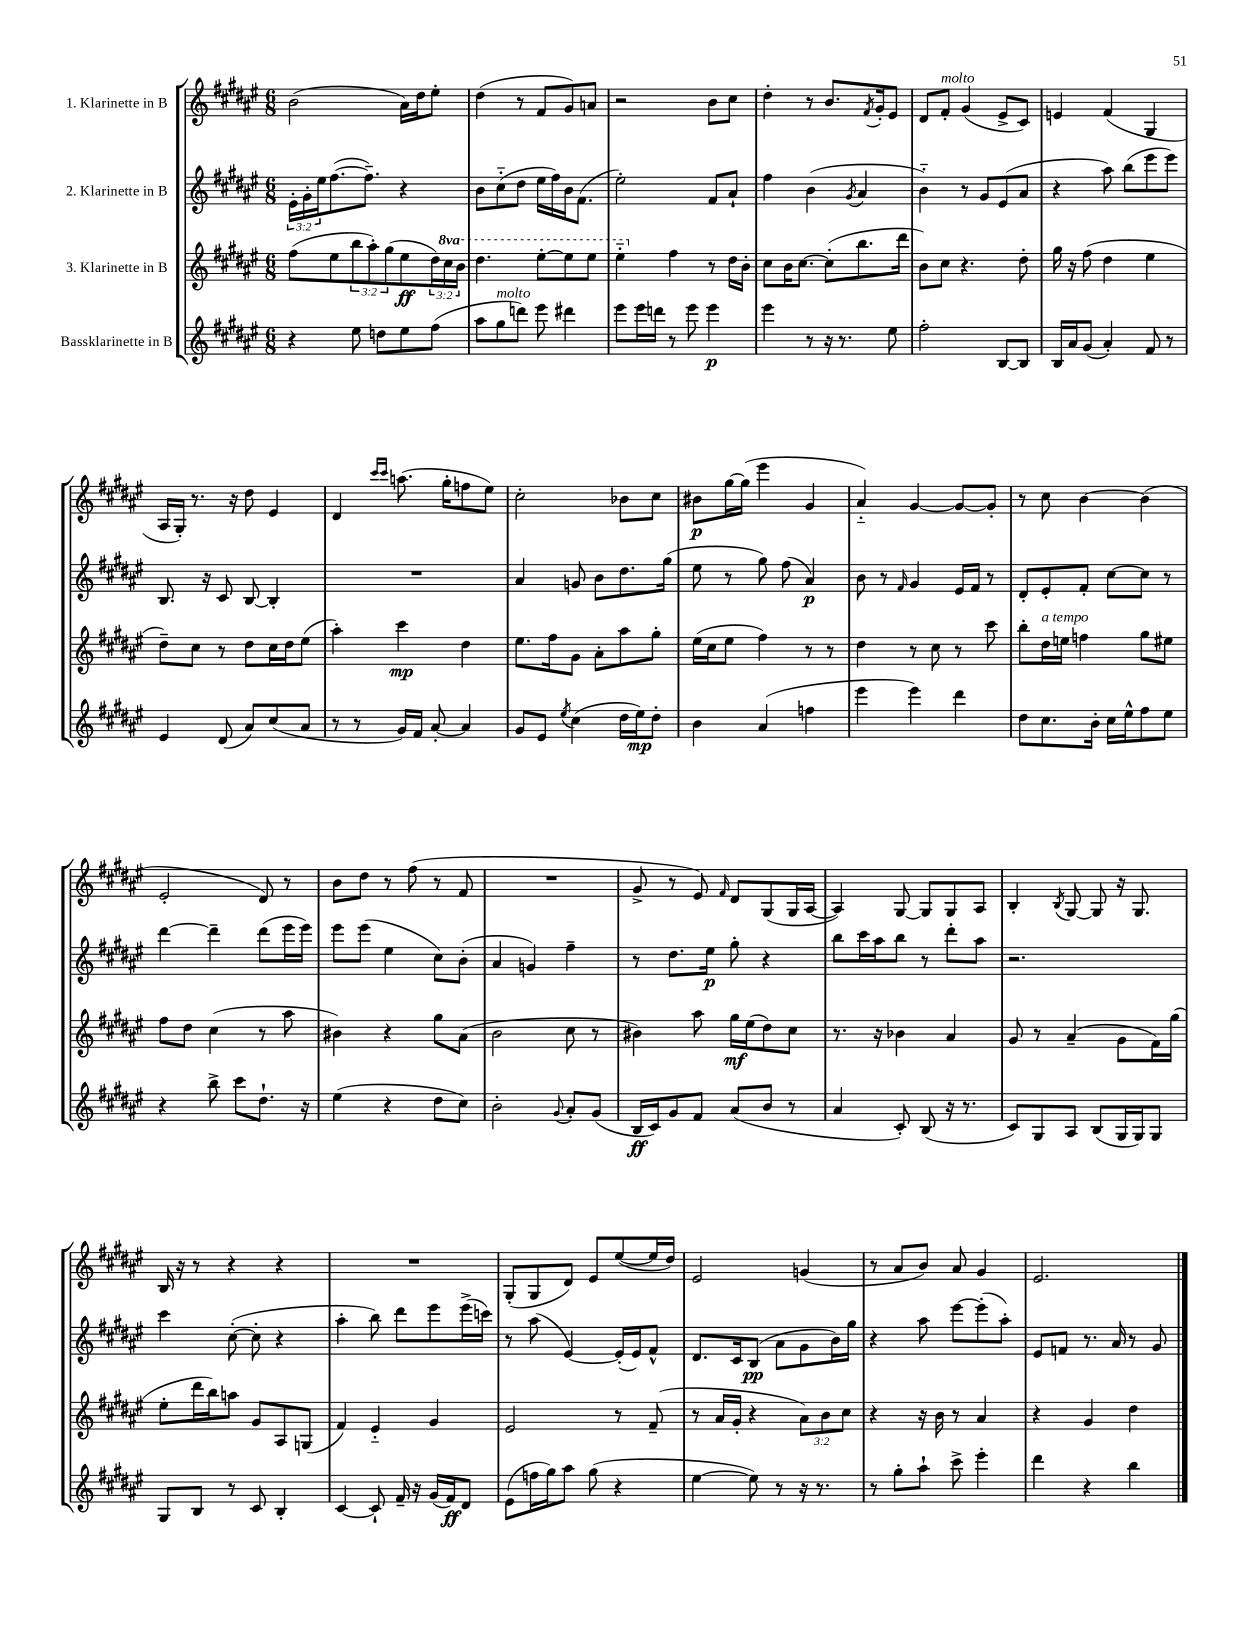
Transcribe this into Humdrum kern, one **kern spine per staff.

**kern	**dynam	**kern	**dynam	**kern	**dynam	**kern	**dynam
*part4	*part4	*part3	*part3	*part2	*part2	*part1	*part1
*staff4	*staff4	*staff3	*staff3	*staff2	*staff2	*staff1	*staff1
*I"Bassklarinette in B	*	*I"3. Klarinette in B	*	*I"2. Klarinette in B	*	*I"1. Klarinette in B	*
*clefG2	*	*clefG2	*	*clefG2	*	*clefG2	*
*k[f#c#g#d#a#e#]	*	*k[f#c#g#d#a#e#]	*	*k[f#c#g#d#a#e#]	*	*k[f#c#g#d#a#e#]	*
*M6/8	*	*M6/8	*	*M6/8	*	*M6/8	*
=4	=4	=4	=4	=4	=4	=4	=4
4r	.	(8ff#\L	.	24e#'\LL	.	(2b\	.
.	.	.	.	24g#'\	.	.	.
.	.	.	.	24ee#\J	.	.	.
.	.	8ee#\	.	([8.ff#\	.	.	.
8ee#\	.	12bb\	.	.	.	.	.
.	.	.	.	8.ff#~\J])	.	.	.
.	.	12aa#'\)	.	.	.	.	.
8ddn\L	.	.	.	.	.	.	.
.	.	(12gg#\	.	.	.	.	.
8ee#\	.	8ee#\	ff	4r	.	16a#\LL)	.
.	.	.	.	.	.	16dd#\J	.
(8ff#\J	.	24dd#\L)	.	.	.	8ee#'\J	.
*	*	*8va	*	*	*	*	*
.	.	24ccc#\	.	.	.	.	.
.	.	24bb\JJ	.	.	.	.	.
=5	=5	=5	=5	=5	=5	=5	=5
8aa#\L	.	4.ddd#\	.	8b\L	.	(4dd#\	.
!LO:TX:a:i:t=molto	!	!	!	!	!	!	!
8gg#\	.	.	.	(8cc#\	.	.	.
8dddn\J)	.	.	.	8dd#\J	.	8r	.
8eee#\	.	[8eee#'\L	.	16ee#\LL	.	8f#/L	.
.	.	.	.	16ff#\)	.	.	.
4ddd#X\	.	8eee#\]	.	16b\J	.	8g#/)	.
.	.	.	.	(8.f#\J	.	.	.
.	.	8eee#\J	.	.	.	8an/J	.
=6	=6	=6	=6	=6	=6	=6	=6
8eee#\L	.	4eee#\	.	2ee#'\)	.	2r	.
16eee#\L	.	.	.	.	.	.	.
16dddn\JJ	.	.	.	.	.	.	.
*	*	*X8va	*	*	*	*	*
8r	.	4ff#\	.	.	.	.	.
8eee#\	.	.	.	.	.	.	.
4eee#\	p	8r	.	8f#/L	.	8b\L	.
.	.	16dd#\LL	.	8a#`/J	.	8cc#\J	.
.	.	16b'\JJ	.	.	.	.	.
=7	=7	=7	=7	=7	=7	=7	=7
4eee#\	.	8cc#\L	.	4ff#\	.	4dd#'\	.
.	.	16b\K	.	.	.	.	.
.	.	[8.cc#\J	.	.	.	.	.
8r	.	.	.	(4b\	.	8r	.
16r	.	(8cc#'\L]	.	.	.	8.b/L	.
8.r	.	.	.	.	.	.	.
.	.	.	.	8qg#/	.	.	.
.	.	8.bb\	.	4a#/	.	.	.
.	.	.	.	.	.	8qf#/	.
.	.	.	.	.	.	16g#'/k	.
8ee#\	.	.	.	.	.	8e#/J	.
.	.	16ddd#\Jk	.	.	.	.	.
=8	=8	=8	=8	=8	=8	=8	=8
2ff#'\	.	8b\L)	.	4b\)	.	8d#/L	.
!	!	!	!	!	!	!LO:TX:a:i:t=molto	!
.	.	8cc#\J	.	.	.	8f#'/J	.
.	.	4.r	.	8r	.	(4g#/	.
.	.	.	.	8g#/L	.	.	.
[8B/L	.	.	.	(8e#/	.	8e#^/L	.
8B/J]	.	8dd#'\	.	8a#/J	.	8c#/J)	.
=9	=9	=9	=9	=9	=9	=9	=9
16B/LL	.	16gg#\	.	4r	.	4en/	.
16a#/J	.	16r	.	.	.	.	.
(8g#/J	.	(8ff#\	.	.	.	.	.
4a#'/)	.	4dd#\	.	8aa#\)	.	(4f#/	.
.	.	.	.	(8bb\L	.	.	.
8f#/	.	4ee#\	.	8eee#\	.	4G#/	.
8r	.	.	.	8eee#\J)	.	.	.
!!LO:LB:g=z
=10	=10	=10	=10	=10	=10	=10	=10
4e#/	.	8dd#~\L)	.	8.B/	.	16A#/LL	.
.	.	.	.	.	.	16G#'/JJ)	.
.	.	8cc#\J	.	.	.	8.r	.
.	.	.	.	16r	.	.	.
(8d#/	.	8r	.	8c#/	.	.	.
.	.	.	.	.	.	16r	.
8a#/L)	.	8dd#\L	.	[8B/	.	8dd#\	.
(8cc#/	.	16cc#\L	.	4B'/]	.	4e#/	.
.	.	16dd#\J	.	.	.	.	.
8a#/J	.	(8ee#\J	.	.	.	.	.
=11	=11	=11	=11	=11	=11	=11	=11
8r	.	4aa#'\)	.	2.r	.	4d#/	.
8r	.	.	.	.	.	.	.
.	.	.	.	.	.	16qqccc#/LL	.
.	.	.	.	.	.	16qqccc#/JJ	.
16g#/LL)	.	4ccc#\	mp	.	.	(8.aan\	.
16f#/JJ	.	.	.	.	.	.	.
[8a#'/	.	.	.	.	.	.	.
.	.	.	.	.	.	16gg#'\KL	.
4a#/]	.	4dd#\	.	.	.	8ffn\	.
.	.	.	.	.	.	8ee#\J)	.
=12	=12	=12	=12	=12	=12	=12	=12
8g#/L	.	8.ee#\L	.	4a#/	.	2cc#'\	.
8e#/J	.	.	.	.	.	.	.
.	.	16ff#\k	.	.	.	.	.
8qee#/	.	.	.	.	.	.	.
(4cc#\	.	8g#\J	.	8gn/	.	.	.
.	.	8a#'\L	.	8b\L	.	.	.
16dd#\LL	.	8aa#\	.	8.dd#\	.	8b-X\L	.
16ee#\J)	mp	.	.	.	.	.	.
8dd#'\J	.	8gg#'\J	.	.	.	8cc#\J	.
.	.	.	.	(16gg#\Jk	.	.	.
=13	=13	=13	=13	=13	=13	=13	=13
4b\	.	(16ee#\LL	.	8ee#\	.	8b#X\L	p
.	.	16cc#\J	.	.	.	.	.
.	.	8ee#\J	.	8r	.	[16gg#\L	.
.	.	.	.	.	.	(16gg#\JJ]	.
(4a#/	.	4ff#\)	.	8gg#\)	.	4eee#\	.
.	.	.	.	(8ff#\	.	.	.
4ffn\	.	8r	.	4a#/)	p	4g#/	.
.	.	8r	.	.	.	.	.
=14	=14	=14	=14	=14	=14	=14	=14
4eee#\	.	4dd#\	.	8b\	.	4a#/)	.
.	.	.	.	8r	.	.	.
.	.	.	.	16qqf#/	.	.	.
4eee#\)	.	8r	.	4g#/	.	[4g#/	.
.	.	8cc#\	.	.	.	.	.
4ddd#\	.	8r	.	16e#/LL	.	8g#/L_	.
.	.	.	.	16f#/JJ	.	.	.
.	.	8ccc#\	.	8r	.	8g#'/J]	.
=15	=15	=15	=15	=15	=15	=15	=15
8dd#\L	.	8bb'\L	.	8d#'/L	.	8r	.
!	!	!LO:TX:a:i:t=a tempo	!	!	!	!	!
8.cc#\	.	16dd#\L	.	8e#'/	.	8cc#\	.
.	.	16een\JJ	.	.	.	.	.
.	.	4ffn\	.	8f#'/J	.	[4b\	.
16b'\Jk	.	.	.	.	.	.	.
16cc#\LL	.	.	.	[8cc#\L	.	.	.
16ee#^^\J	.	.	.	.	.	.	.
8ff#\	.	8gg#\L	.	8cc#\J]	.	(4b\]	.
8ee#\J	.	8ee#X\J	.	8r	.	.	.
!!LO:LB:g=z
=16	=16	=16	=16	=16	=16	=16	=16
4r	.	8ff#\L	.	[4ddd#\	.	2e#'/	.
.	.	8dd#\J	.	.	.	.	.
8bb^\	.	(4cc#\	.	4ddd#~\]	.	.	.
8ccc#\L	.	.	.	.	.	.	.
8.dd#`\J	.	8r	.	(8ddd#\L	.	8d#/)	.
.	.	8aa#\	.	16eee#\L	.	8r	.
16r	.	.	.	16eee#\JJ)	.	.	.
=17	=17	=17	=17	=17	=17	=17	=17
(4ee#\	.	4b#X\)	.	8eee#\L	.	8b\L	.
.	.	.	.	(8eee#\J	.	8dd#\J	.
4r	.	4r	.	4ee#\	.	8r	.
.	.	.	.	.	.	(8ff#\	.
8dd#\L	.	8gg#\L	.	8cc#\L)	.	8r	.
8cc#\J)	.	(8a#\J	.	(8b'\J	.	8f#/	.
=18	=18	=18	=18	=18	=18	=18	=18
2b'\	.	2b\	.	4a#/	.	2.r	.
.	.	.	.	4gn/)	.	.	.
8qqg#/	.	.	.	.	.	.	.
8a#'/L	.	8cc#\	.	4ff#~\	.	.	.
(8g#/J	.	8r	.	.	.	.	.
=19	=19	=19	=19	=19	=19	=19	=19
16B/LL	ff	4b#X\)	.	8r	.	8g#^/	.
16c#/J)	.	.	.	.	.	.	.
8g#/	.	.	.	8.dd#\L	.	8r	.
8f#/J	.	8aa#\	.	.	.	8e#/)	.
.	.	.	.	16ee#\Jk	p	.	.
.	.	.	.	.	.	16qqf#/	.
(8a#/L	.	16gg#\LL	mf	8gg#'\	.	8d#/L	.
.	.	(16ee#\J	.	.	.	.	.
8b/J	.	8dd#\)	.	4r	.	(8G#/	.
8r	.	8cc#\J	.	.	.	16G#/L	.
.	.	.	.	.	.	[16A#/JJ	.
=20	=20	=20	=20	=20	=20	=20	=20
4a#/	.	8.r	.	8bb\L	.	4A#/])	.
.	.	.	.	16ccc#\L	.	.	.
.	.	16r	.	16aa#\J	.	.	.
8c#'/)	.	4b-X\	.	8bb\J	.	[8G#/	.
(8B/	.	.	.	8r	.	8G#/L]	.
16r	.	4a#/	.	8ddd#'\L	.	8G#/	.
8.r	.	.	.	.	.	.	.
.	.	.	.	8aa#\J	.	8A#/J	.
=21	=21	=21	=21	=21	=21	=21	=21
8c#/L)	.	8g#/	.	2.r	.	4B'/	.
8G#/	.	8r	.	.	.	.	.
.	.	.	.	.	.	8qB/	.
8A#/J	.	(4a#~/	.	.	.	[8G#/	.
(8B/L	.	.	.	.	.	8G#/]	.
16G#/L	.	8g#\L	.	.	.	16r	.
16G#/J)	.	.	.	.	.	8.G#/	.
8G#/J	.	16f#\L)	.	.	.	.	.
.	.	(16gg#\JJ	.	.	.	.	.
!!LO:LB:g=z
=22	=22	=22	=22	=22	=22	=22	=22
8G#/L	.	8ee#'\L	.	4ccc#\	.	16B/	.
.	.	.	.	.	.	16r	.
8B/J	.	16ddd#\L	.	.	.	8r	.
.	.	16bb\J)	.	.	.	.	.
8r	.	8aan\J	.	([8cc#'\	.	4r	.
8c#/	.	8g#/L	.	8cc#'\]	.	.	.
4B'/	.	8A#/	.	4r	.	4r	.
.	.	(8Gn/J	.	.	.	.	.
=23	=23	=23	=23	=23	=23	=23	=23
[4c#/	.	4f#/)	.	4aa#'\	.	2.r	.
8c#`/]	.	4e#/	.	8bb\)	.	.	.
16f#~/	.	.	.	8ddd#\L	.	.	.
16r	.	.	.	.	.	.	.
(16g#/LL	.	4g#/	.	8eee#\	.	.	.
16f#/J)	ff	.	.	.	.	.	.
8d#/J	.	.	.	(16eee#^\L	.	.	.
.	.	.	.	16cccn\JJ)	.	.	.
=24	=24	=24	=24	=24	=24	=24	=24
(8e#\L	.	2e#/	.	8r	.	(8G#'/L	.
16ffn\L	.	.	.	(8aa#\	.	8G#/	.
16gg#\J)	.	.	.	.	.	.	.
8aa#\J	.	.	.	[4e#/)	.	8d#/J)	.
(8gg#\	.	.	.	.	.	8e#/L	.
4r	.	8r	.	(16e#'/LL]	.	([8ee#/	.
.	.	.	.	16e#/J)	.	.	.
.	.	(8f#~/	.	8f#^^/J	.	16ee#/L]	.
.	.	.	.	.	.	16dd#/JJ)	.
=25	=25	=25	=25	=25	=25	=25	=25
[4ee#\	.	8r	.	8.d#/L	.	2e#/	.
.	.	16a#/LL	.	.	.	.	.
.	.	16g#'/JJ	.	16c#/k	.	.	.
8ee#\])	.	4r	.	(8B/J	pp	.	.
8r	.	.	.	8a#\L	.	.	.
16r	.	12a#\L)	.	8g#\	.	(4gn/	.
8.r	.	.	.	.	.	.	.
.	.	12b\	.	.	.	.	.
.	.	.	.	16b\L)	.	.	.
.	.	12cc#\J	.	.	.	.	.
.	.	.	.	16gg#\JJ	.	.	.
=26	=26	=26	=26	=26	=26	=26	=26
8r	.	4r	.	4r	.	8r	.
8gg#'\L	.	.	.	.	.	8a#/L	.
8aa#`\J	.	16r	.	8aa#\	.	8b/J)	.
.	.	16b\	.	.	.	.	.
8ccc#^\	.	8r	.	[8eee#\L	.	8a#/	.
4eee#'\	.	4a#/	.	(8eee#'\]	.	4g#/	.
.	.	.	.	8aa#'\J)	.	.	.
=27	=27	=27	=27	=27	=27	=27	=27
4ddd#\	.	4r	.	8e#/L	.	2.e#/	.
.	.	.	.	8fn/J	.	.	.
4r	.	4g#/	.	8.r	.	.	.
.	.	.	.	16a#/	.	.	.
4bb\	.	4dd#\	.	8r	.	.	.
.	.	.	.	8g#/	.	.	.
==	==	==	==	==	==	==	==
*-	*-	*-	*-	*-	*-	*-	*-
